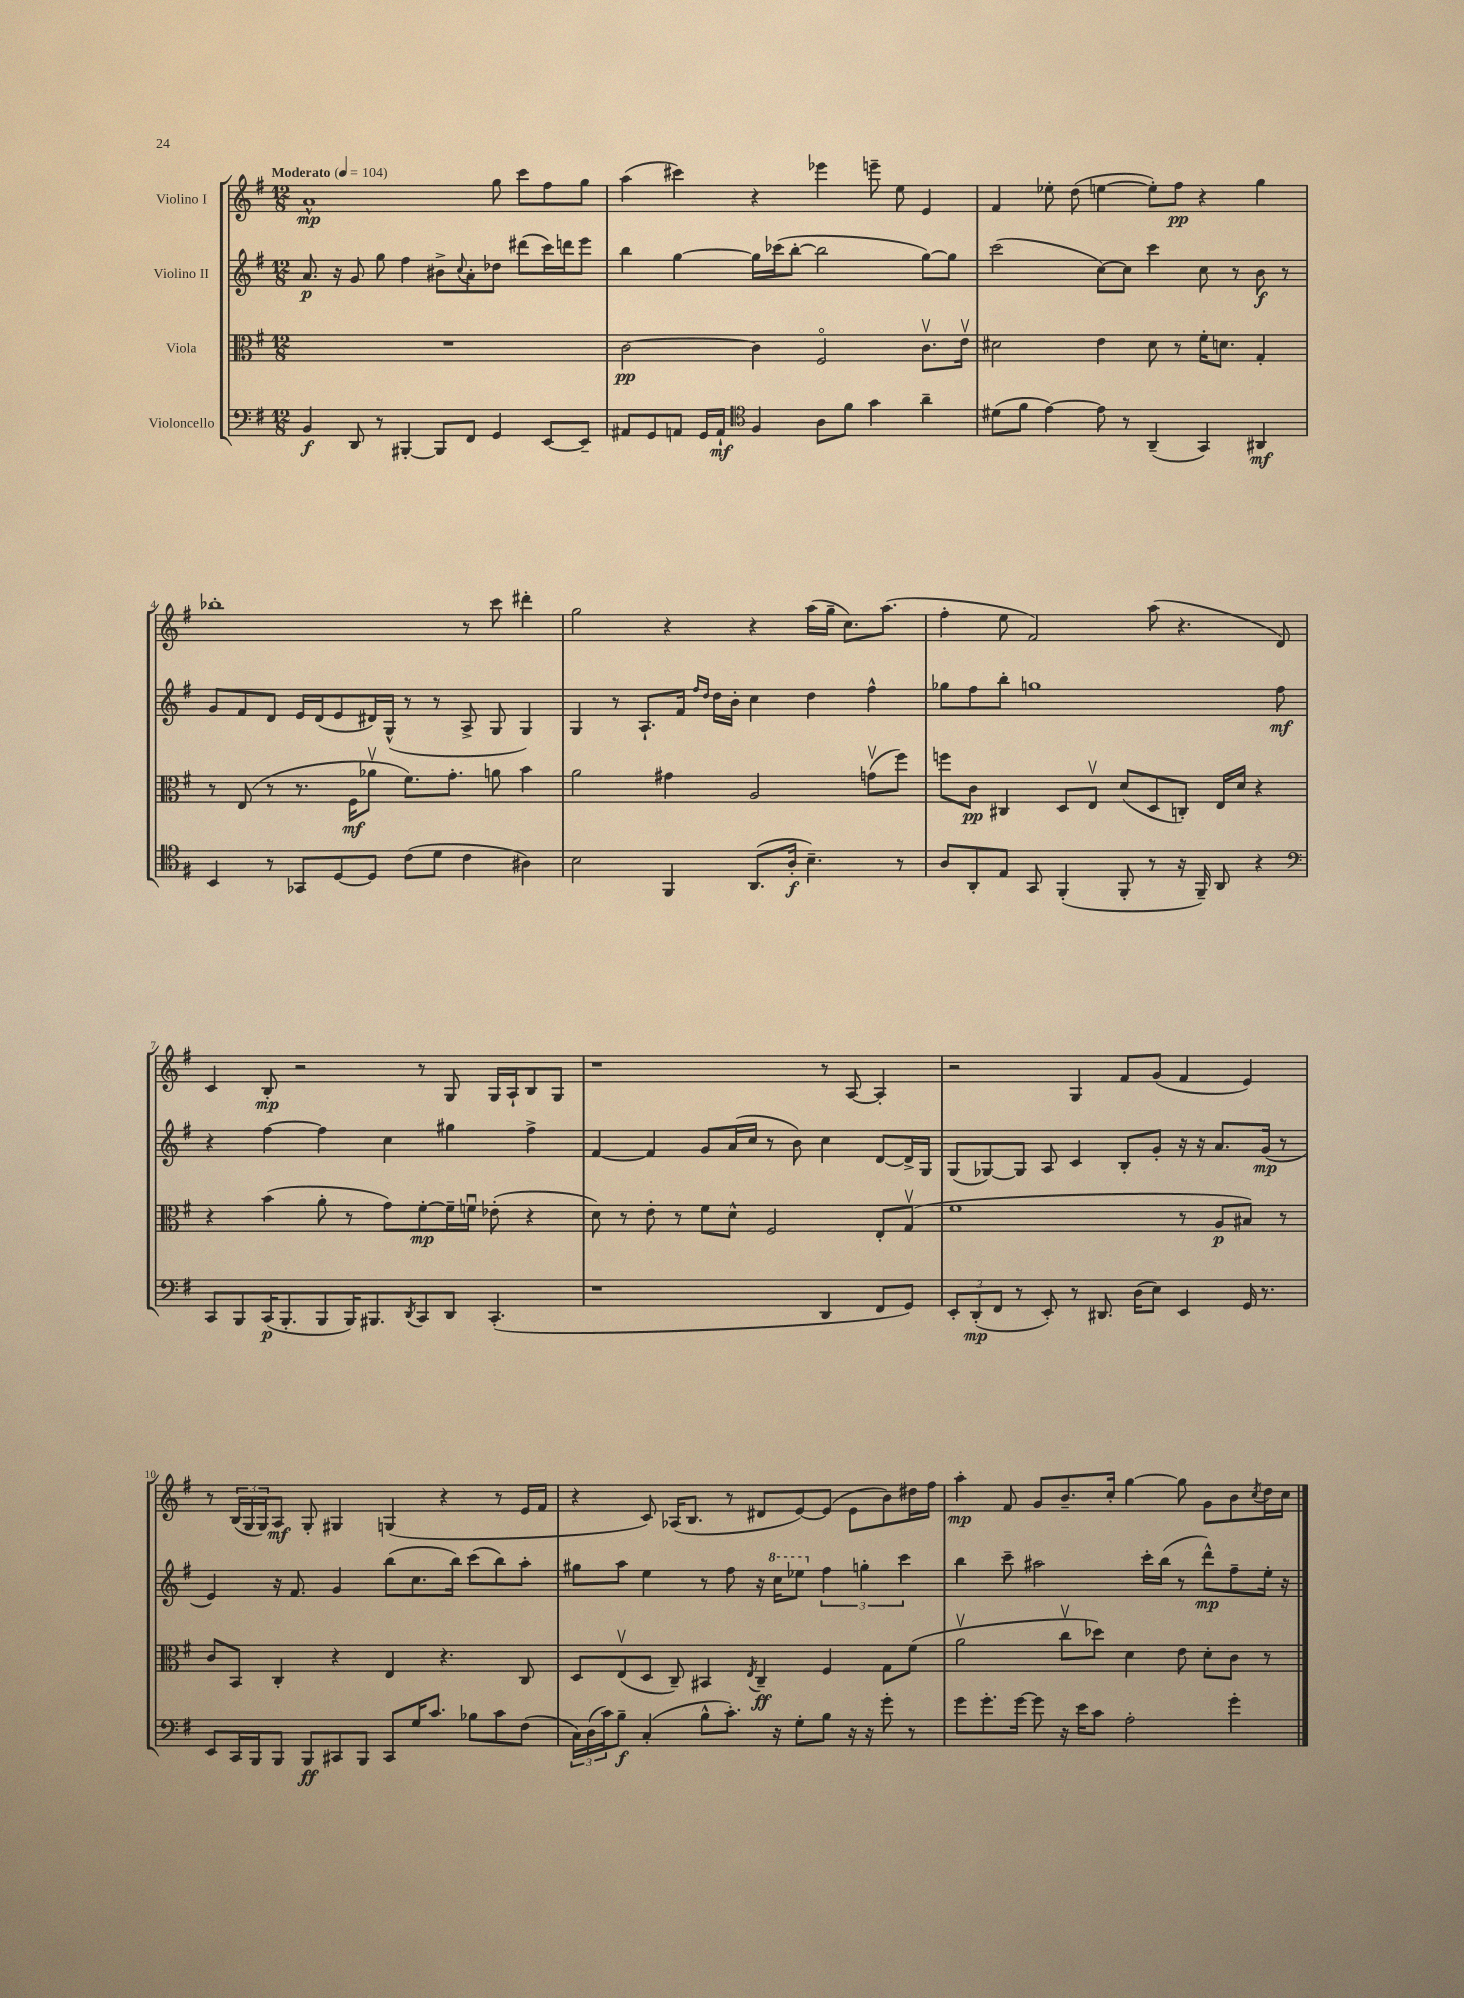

**kern	**kern	**kern	**kern
*staff4	*staff3	*staff2	*staff1
*clefF4	*clefC3	*clefG2	*clefG2
*k[f#]	*k[f#]	*k[f#]	*k[f#]
*M12/8	*M12/8	*M12/8	*M12/8
*MM104	*MM104	*MM104	*MM104
4BB	1.r	8.a	1a^^
.	.	16r	.
8DD	.	8g	.
8r	.	8gg	.
[4BBB#'	.	4ff#	.
8BBB#]	.	8b#^	.
.	.	8qqcc	.
8FF#	.	8a'	.
4GG	.	8dd-	8gg
.	.	(8ddd#	8ccc
[8EE	.	16ccc)	8ff#
.	.	16ddd	.
8EE~]	.	8eee	8gg
=	=	=	=
8AA#	[2c	4bb	(4aa
8GG	.	.	.
8AA	.	[4gg	4ccc#)
16GG	.	.	.
16AA`	.	.	.
*clefC4	*	*	*
4F#	4c]	16gg]	4r
.	.	(16ccc-	.
.	.	[8bb'	.
8A	2F#o	2bb]	4eee-
8f#	.	.	.
4g	.	.	8eee~
.	.	.	8ee
4a~	8.cv	[8gg)	4e
.	.	8gg]	.
.	16ev	.	.
=	=	=	=
(8d#	2d#	(2ccc	4f#
8f#	.	.	.
[4e)	.	.	8ee-'
.	.	.	(8dd
8e]	4e	[8cc)	[4ee
8r	.	8cc]	.
(4AA~	8d#	4ccc	8ee'])
.	8r	.	8ff#
4GG)	16f#'	8cc	4r
.	8.d	.	.
.	.	8r	.
4AA#	4G'	8b	4gg
.	.	8r	.
=	=	=	=
4BB	8r	8g	1bb-'
.	(8E	8f#	.
8r	8r	8d	.
8GG-	8.r	16e	.
.	.	(16d	.
[8D	.	8e	.
.	16F#	.	.
8D]	8a-v	16d#)	.
.	.	(16G^^	.
(8c	8.f#)	8r	.
8d	.	8r	.
.	8.g'	.	.
4c	.	8A^	8r
.	8a	8G	8ccc
4A#)	4b	4G)	4ddd#'
=	=	=	=
2B	2a	4G	2gg
.	.	8r	.
.	.	8.A`	.
4FF#	4g#	.	4r
.	.	16f#	.
.	.	16qqff#	.
.	.	16qqdd	.
.	.	16dd	.
.	.	16b'	.
(8.AA	2A	4cc	4r
16A'	.	.	.
4.B~)	.	4dd	(16aa
.	.	.	16gg~
.	.	.	8.cc)
.	(8gv	4ff#^^	.
.	.	.	(8.aa
8r	8ff#)	.	.
=	=	=	=
8A	8ff	8gg-	4ff#'
8AA'	8c	8ff#	.
8E	4C#	8bb'	8ee
8GG	.	1gg	2f#)
(4FF#'	8D	.	.
.	8Ev	.	.
8FF#'	(8d	.	.
8r	8D	.	(8aa
16r	8C')	.	4.r
16FF#~)	.	.	.
8AA	16E	.	.
.	16d	.	.
4r	4r	.	.
.	.	8ff#	8d)
=	=	=	=
*clefF4	*	*	*
8CC	4r	4r	4c
8BBB	.	.	.
(16CC	(4b	[4ff#	8B'
8.BBB'	.	.	.
.	.	.	2r
8BBB	8a'	4ff#]	.
16BBB)	8r	.	.
8.BBB#	.	.	.
.	8g)	4cc	.
8qDD	.	.	.
8CC	[8f#'	.	8r
8DD	16f#~]	4gg#	8G
.	16fu	.	.
(4.CC'	(8e-'	.	16G
.	.	.	16A`
.	4r	4ff#^	8B
.	.	.	8G
=	=	=	=
1r	8d)	[4f#	1r
.	8r	.	.
.	8e'	4f#]	.
.	8r	.	.
.	8f#	8g	.
.	8d^^	(16a	.
.	.	16cc	.
.	2F#	8r	.
.	.	8b)	.
4DD	.	4cc	8r
.	.	.	[8A
8FF#	8E'	[8d	4A']
8GG)	(8Gv	16d^]	.
.	.	16G	.
=	=	=	=
12EE'	1f#	(8G	2r
(12DD'	.	.	.
.	.	[8G-)	.
12FF#	.	.	.
8r	.	8G-]	.
8EE')	.	8A	.
8r	.	4c	4G
8.DD#	.	.	.
.	.	8B'	8f#
(16D	.	.	.
8E)	.	8g'	(8g
4EE	8r	16r	4f#
.	.	16r	.
.	8A	8.a	.
16GG	8B#)	.	4e)
8.r	.	(16g	.
.	8r	8r	.
=	=	=	=
8EE	8c	4e)	8r
16CC	8BB	.	(24B
.	.	.	24G
16BBB	.	.	.
.	.	.	24G)
8BBB	4C'	16r	8A
.	.	8.f#	.
8BBB	.	.	8G'
8CC#	4r	4g	4G#
8BBB	.	.	.
8CC#	4E	(8bb	(4G
16G	.	8.cc	.
8.c	.	.	.
.	4.r	.	4r
.	.	16bb)	.
8B-	.	(8ccc	.
8c	.	8bb)	8r
(8F#	8C	8aa'	16e
.	.	.	16f#
=	=	=	=
24C)	8D	8gg#	4r
(24D	.	.	.
24c)	.	.	.
8B~	(8Ev	8aa	.
(4C'	8D	4ee	8c)
.	8C~)	.	(16A-
.	.	.	8.B
8B^^	4BB#	8r	.
8.c')	.	8ff#	8r
.	8qE	.	.
.	4C~	16r	8d#
16r	.	16ccc	.
8G'	.	8eee-	[8e)
8B	4F#	6ff#	(8e]
16r	.	.	8e
.	.	6gg'	.
16r	.	.	.
8g'	8G	.	8b)
.	.	6ccc	.
8r	(8f#	.	16dd#
.	.	.	16ff#
=	=	=	=
8g	2av	4bb	4aa'
8.g'	.	.	.
.	.	8ccc~	8f#
[16g	.	.	.
8g]	.	2aa#	8g
16r	8ccv	.	8.b~
16e	.	.	.
8c	8dd-)	.	.
.	.	.	16cc'
2A'	4d	.	[4gg
.	.	16ccc'	.
.	.	(16bb	.
.	8e	8r	8gg]
.	8d'	8ddd^^)	8g
4g'	8c	8ff#~	8b
.	.	.	8qcc
.	8r	16ee'	16dd
.	.	16r	16cc
==	==	==	==
*-	*-	*-	*-
